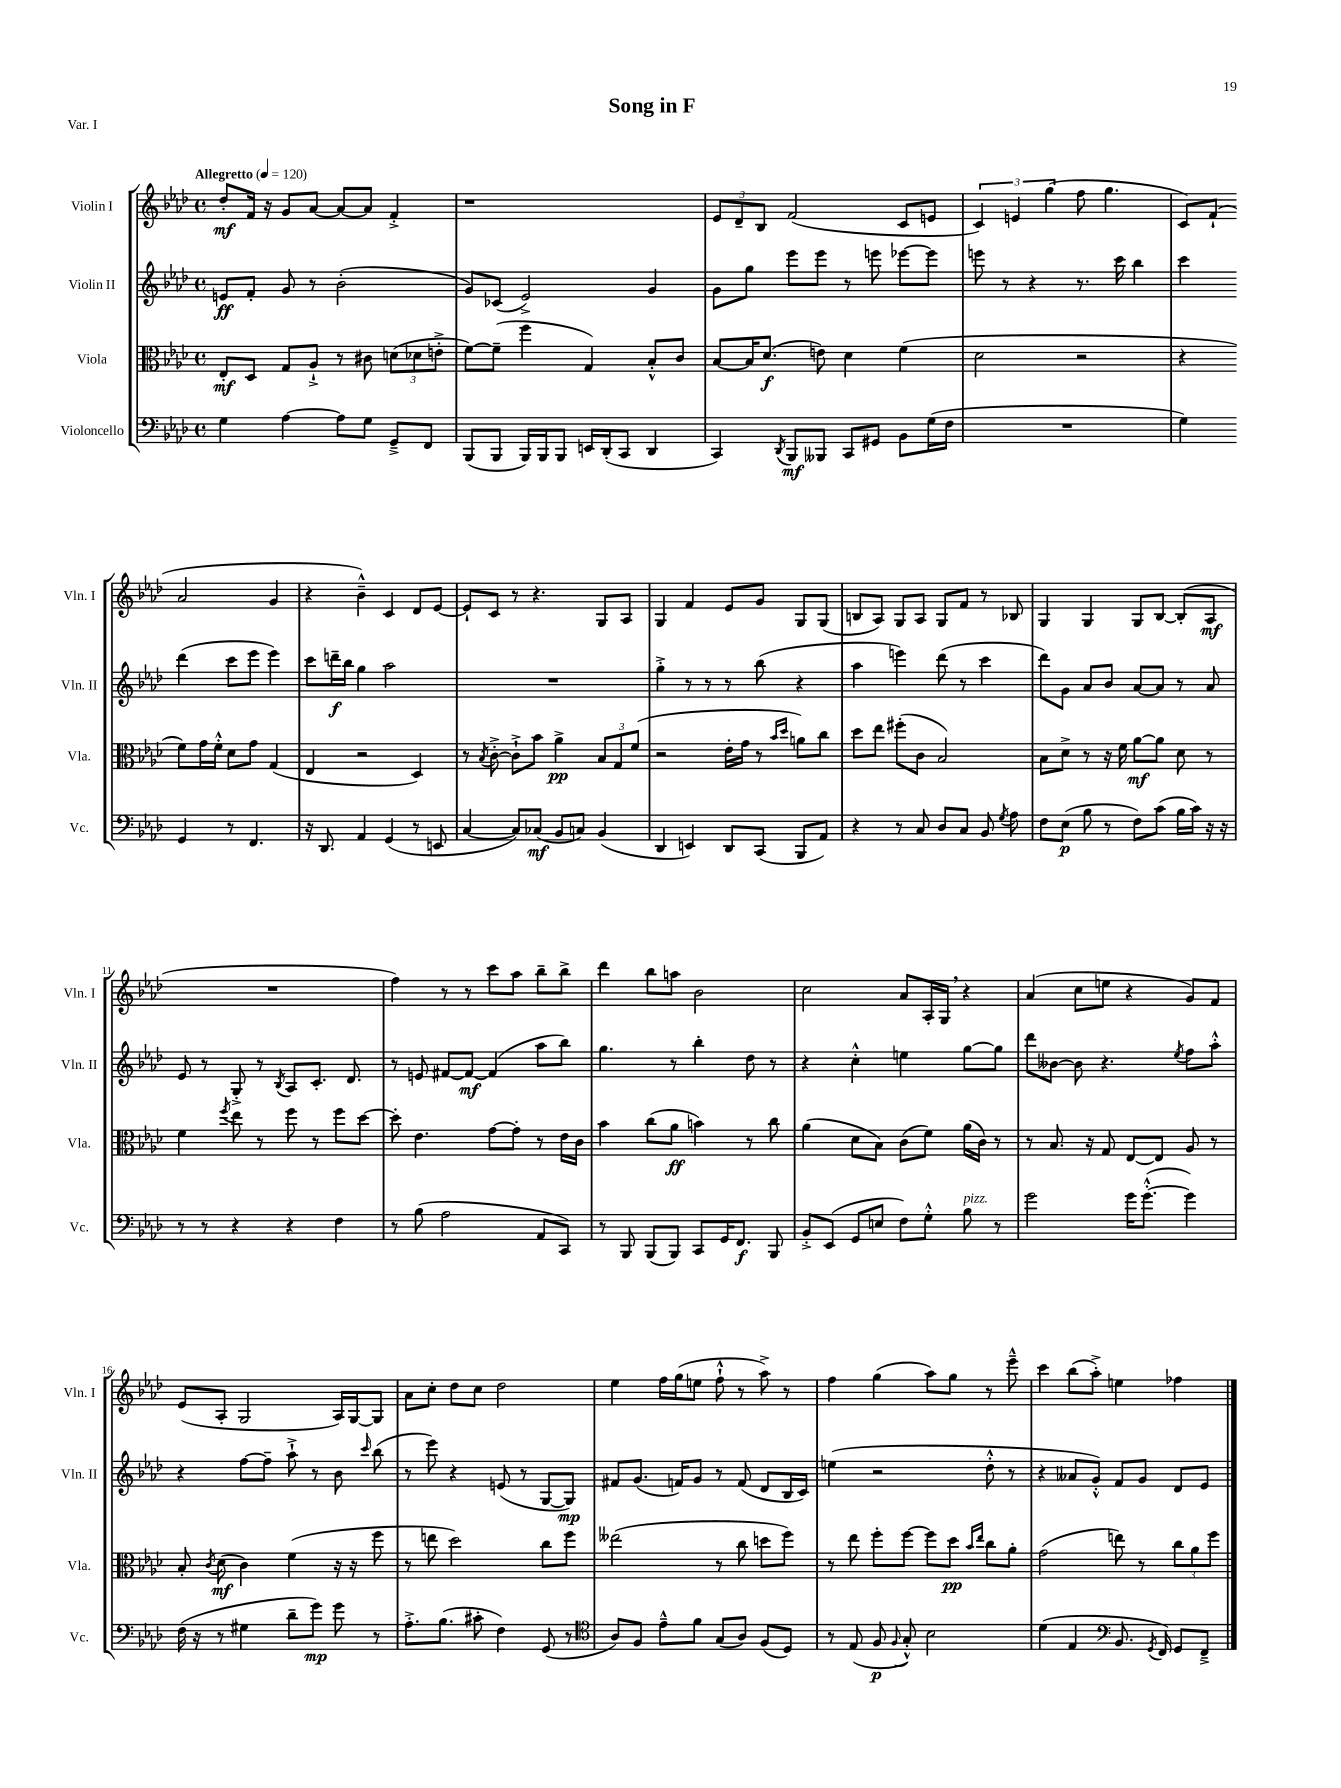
\header { title = "Song in F" piece = "Var. I" }
<<
\new StaffGroup <<
\new Staff = "s0" \with { instrumentName = "Violin I" shortInstrumentName = "Vln. I" } {
    \clef treble \key aes \major \defaultTimeSignature \time 4/4 \tempo "Allegretto" 4 = 120
    \autoBeamOff des''8[-.\mf f'16] r16 g'8[ aes'8]~ aes'8[~ aes'8] f'4-.-> |
    r1 |
    \tuplet 3/2 { ees'8[ des'8-- bes8] } f'2( c'8[ e'8] |
    \tuplet 3/2 { c'4) e'4 g''4( } f''8 g''4. |
    c'8[) f'8]-!( aes'2 g'4 |
    r4 bes'4---^) c'4 des'8[ ees'8]~ |
    ees'8[-! c'8] r8 r4. g8[ aes8] |
    g4 f'4 ees'8[ g'8] g8[ g8]( |
    b8[ aes8]) g8[ aes8] g8[ f'8] r8 bes8 |
    g4 g4 g8[ bes8]~ bes8[-.( aes8]\mf |
    R1 |
    f''4) r8 r8 c'''8[ aes''8] bes''8[-- bes''8]-> |
    des'''4 bes''8[ a''8] bes'2 |
    c''2 aes'8[ aes16-. g16] \breathe r4 |
    aes'4( c''8[ e''8] r4 g'8[) f'8] |
    ees'8[( aes8]-. g2 aes16[) g16~ g8] |
    aes'8[ c''8]-. des''8[ c''8] des''2 |
    ees''4 f''16[ g''16( e''8] f''8-!-^ r8 aes''8->) r8 |
    f''4 g''4( aes''8[) g''8] r8 ees'''8---^ |
    c'''4 bes''8[( aes''8]-.->) e''4 fes''4 \bar "|." |
}
\new Staff = "s1" \with { instrumentName = "Violin II" shortInstrumentName = "Vln. II" } {
    \clef treble \key aes \major \defaultTimeSignature \time 4/4
    \autoBeamOff e'8[\ff f'8]-. g'8 r8 bes'2-.( |
    g'8[) ces'8]( ees'2->) g'4 |
    g'8[ g''8] ees'''8[ ees'''8] r8 e'''8 ees'''8[~ ees'''8] |
    e'''8 r8 r4 r8. c'''16 bes''4 |
    c'''4 des'''4( c'''8[ ees'''8] ees'''4) |
    c'''8[ d'''16--\f bes''16] g''4 aes''2 |
    R1 |
    g''4-.-> r8 r8 r8 bes''8( r4 |
    aes''4 e'''4) des'''8( r8 c'''4 |
    des'''8[) g'8] aes'8[ bes'8] aes'8[~ aes'8] r8 aes'8 |
    ees'8 r8 g8-.-> r8 \acciaccatura { bes8 } aes8[ c'8.]-. des'8. |
    r8 e'8 fis'8[~ fis'8]~\mf fis'4( aes''8[ bes''8]) |
    g''4. r8 bes''4-. des''8 r8 |
    r4 c''4-.-^ e''4 g''8[~ g''8] |
    des'''8[ beses'8]~ beses'8 r4. \acciaccatura { ees''8 } f''8[ aes''8]-.-^ |
    r4 f''8[~ f''8]-- aes''8-!-> r8 bes'8 \grace { c'''16 } bes''8( |
    r8 ees'''8) r4 e'8( r8 g8[~ g8]\mp) |
    fis'8[ g'8.]( f'16[) g'8] r8 f'8( des'8[ bes16 c'16]) |
    e''4( r2 des''8-.-^ r8 |
    r4 aeses'8[ g'8]-.-^) f'8[ g'8] des'8[ ees'8] \bar "|." |
}
\new Staff = "s2" \with { instrumentName = "Viola" shortInstrumentName = "Vla." } {
    \clef alto \key aes \major \defaultTimeSignature \time 4/4
    \autoBeamOff ees8[-.\mf des8] g8[ aes8]-!-> r8 cis'8 \tuplet 3/2 { d'8[( des'8 e'8]-.-> } |
    f'8[~) f'8]--( f''4 g4) bes8[-.-^ c'8] |
    bes8[~ bes16 des'8.]\f( e'8) des'4 f'4( |
    des'2 r2 |
    r4 f'8[) g'16 f'16]-.-^ des'8[ g'8] g4( |
    ees4 r2 des4) |
    r8 \acciaccatura { bes8 } c'8~-.-> c'8[-!-> bes'8] aes'4->\pp \tuplet 3/2 { bes8[ g8 f'8]( } |
    r2 ees'16[-. g'16] r8 \grace { bes'16[ des''16] } a'8[) c''8] |
    des''8[ ees''8] fis''8[-.( c'8] bes2) |
    bes8[ des'8]-> r8 r16 f'16 aes'8[~\mf aes'8] des'8 r8 |
    f'4 \acciaccatura { f''8 } ees''8 r8 f''8 r8 f''8[ des''8]~ |
    des''8-. ees'4. g'8[~ g'8]-. r8 ees'16[ c'16] |
    bes'4 c''8[( aes'8]\ff b'4) r8 c''8 |
    aes'4( des'8[ bes8]) c'8[( f'8]) aes'16[( c'16]) r8 |
    r8 bes8. r16 g8 ees8[~ ees8] aes8 r8 |
    bes8-. \acciaccatura { c'8 } des'8\mf( c'4) f'4( r16 r16 f''8 |
    r8 e''8 des''2) c''8[ f''8] |
    eeses''2( r8 c''8 d''8[ f''8]) |
    r8 ees''8 f''8[-. f''8]~ f''8[ des''8]\pp \grace { bes'16[ ees''16] } c''8[ aes'8]-. |
    g'2( e''8) r8 \tuplet 3/2 { c''8[ aes'8 f''8] } \bar "|." |
}
\new Staff = "s3" \with { instrumentName = "Violoncello" shortInstrumentName = "Vc." } {
    \clef bass \key aes \major \defaultTimeSignature \time 4/4
    \autoBeamOff g4 aes4~ aes8[ g8] g,8[---> f,8] |
    bes,,8[( bes,,8] bes,,16[) bes,,16 bes,,8] e,16[ des,16-.( c,8] des,4 |
    c,4) \acciaccatura { des,8 } bes,,8[\mf beses,,8] c,8[ gis,8] bes,8[ g16( f16] |
    R1 |
    g4) g,4 r8 f,4. |
    r16 des,8. aes,4 g,4( r8 e,8 |
    c4~ c8[) ces8]\mf( bes,8[ c8]) bes,4( |
    des,4 e,4) des,8[ c,8]( bes,,8[ aes,8]) |
    r4 r8 c8 des8[ c8] bes,8 \acciaccatura { g8 } aes8 |
    f8[ ees8]\p( bes8 r8 f8[) c'8]( bes16[ c'16]) r16 r16 |
    r8 r8 r4 r4 f4 |
    r8 bes8( aes2 aes,8[ c,8]) |
    r8 bes,,8 bes,,8[( bes,,8]) c,8[ g,16 f,8.]\f bes,,8 |
    bes,8[-.-> ees,8]( g,8[ e8] f8[) g8]-.-^ bes8^\markup { \italic "pizz." } r8 |
    g'2 g'16[ g'8.]~-.-^( g'4) |
    f16( r16 r8 gis4 des'8[-- g'8]\mp) g'8 r8 |
    aes8.[-.-> bes8.]( cis'8-. f4) g,8( r8 |
    \clef tenor aes8[) f8] ees'8[---^ f'8] g8[( aes8]) f8[( des8]) |
    r8 ees8( f8\p \appoggiatura { f8 } g8-.-^) bes2 |
    des'4( ees4 \clef bass bes,8. \acciaccatura { g,8 } f,16) g,8[ f,8]---> \bar "|." |
}
>>
>>
